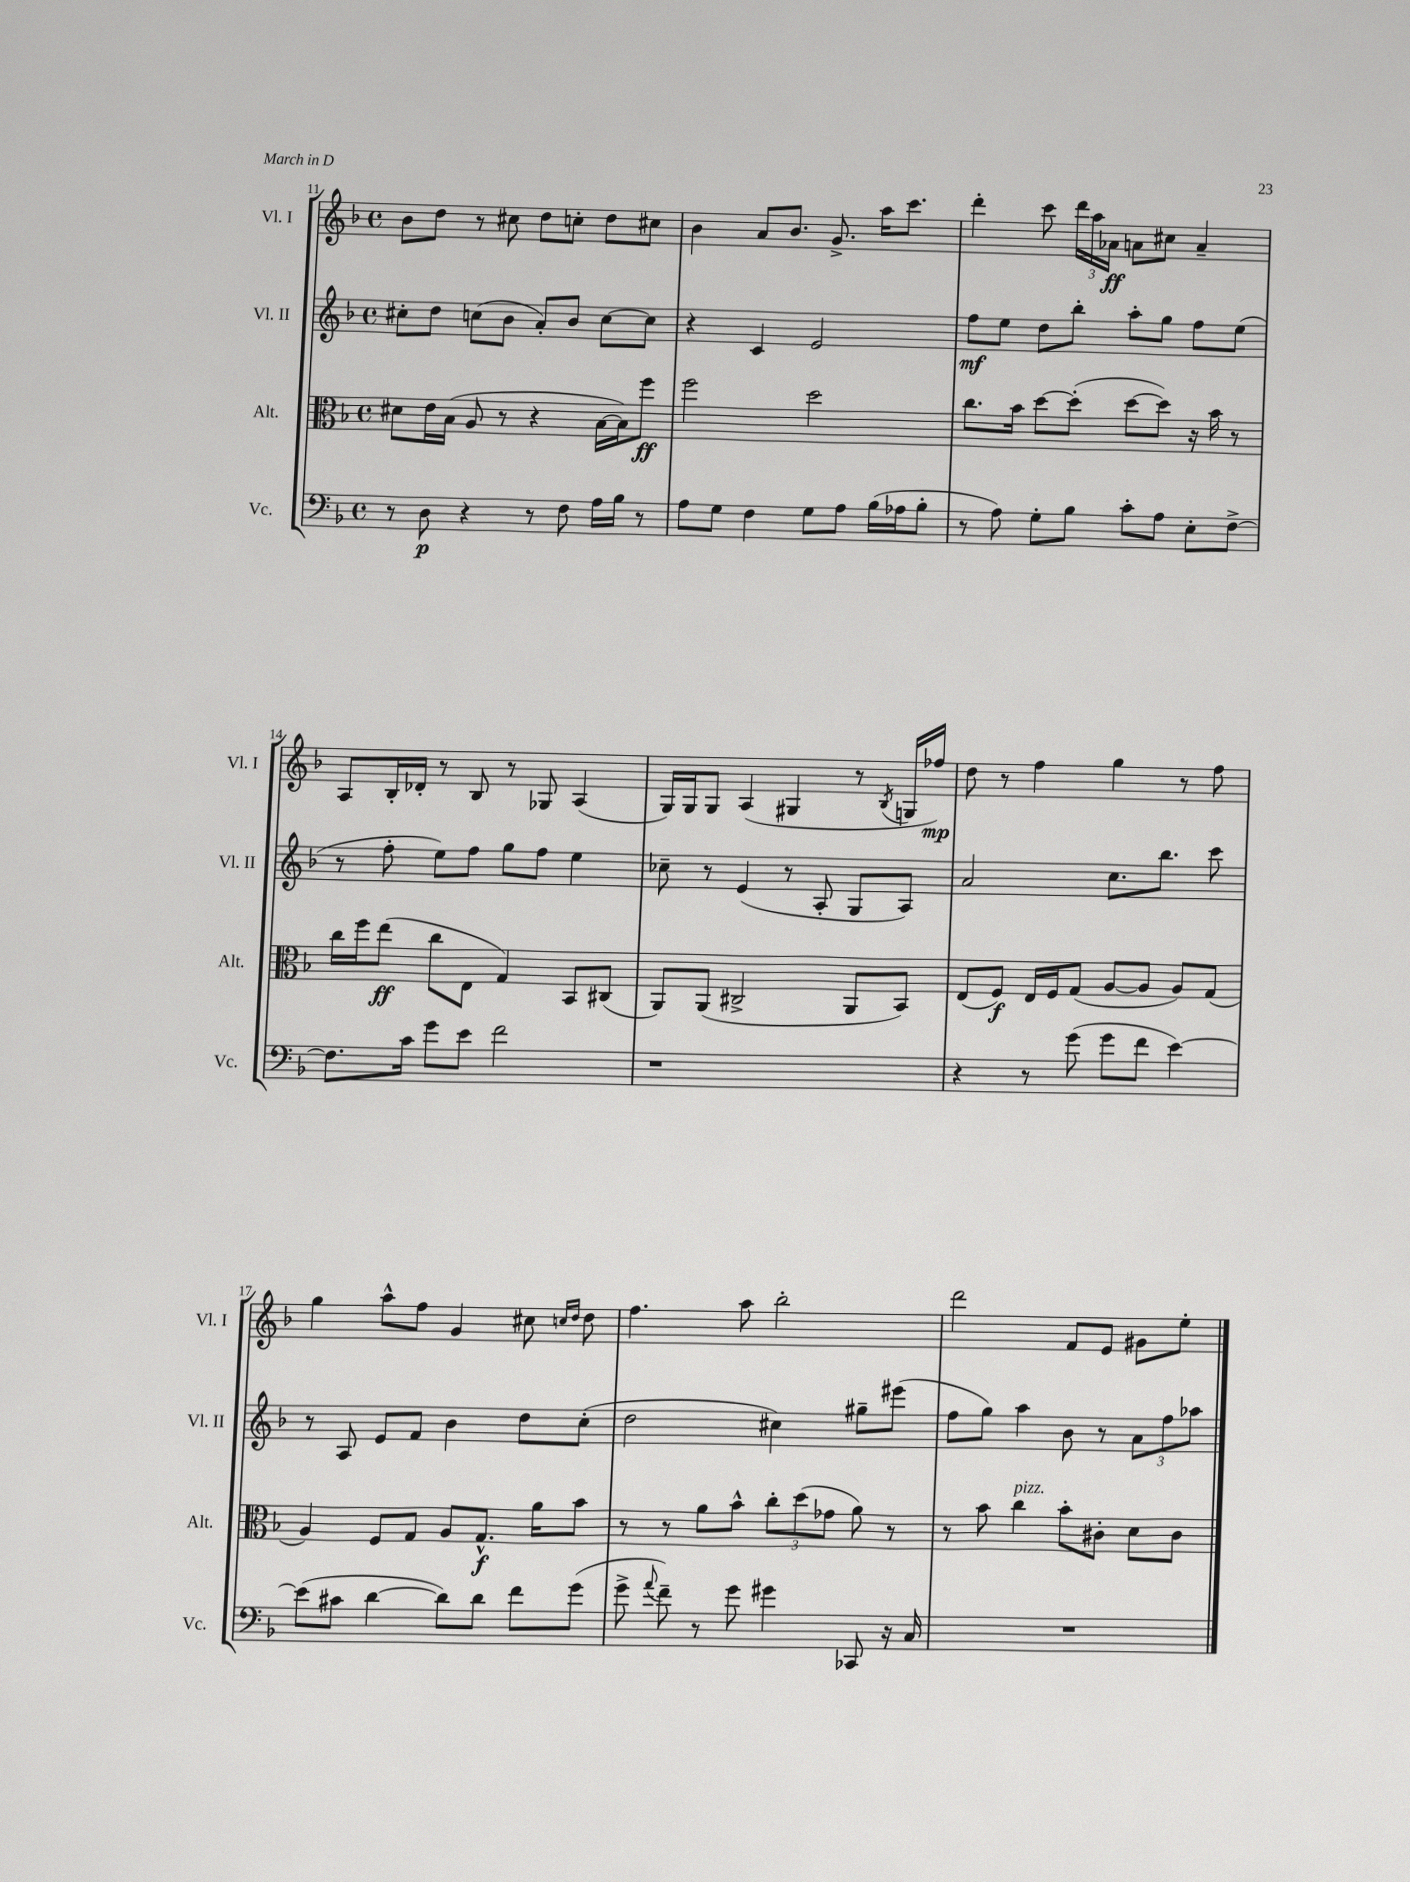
<<
\new StaffGroup <<
\new Staff = "s0" \with { instrumentName = "Vl. I" shortInstrumentName = "Vl. I" } {
    \clef treble \key f \major \defaultTimeSignature \time 4/4
    \autoBeamOff bes'8[ d''8] r8 cis''8 d''8[ c''8]-. d''8[ cis''8] |
    bes'4 a'8[ bes'8.] g'8.-> a''16[ c'''8.] |
    d'''4-. c'''8 \tuplet 3/2 { d'''16[ a''16 aes'16]\ff } a'8[ cis''8] a'4-- |
    a8[ bes16-. des'16]-. r8 bes8 r8 ges8 a4( |
    g16[) g16 g8] a4( gis4 r8 \acciaccatura { bes8 } g16[ fes''16]\mp) |
    d''8 r8 f''4 g''4 r8 f''8 |
    g''4 a''8[-^ f''8] g'4 cis''8 \grace { c''16[ d''16] } d''8 |
    f''4. a''8 bes''2-. |
    d'''2 f'8[ e'8] gis'8[ e''8]-. \bar "|." |
}
\new Staff = "s1" \with { instrumentName = "Vl. II" shortInstrumentName = "Vl. II" } {
    \clef treble \key f \major \defaultTimeSignature \time 4/4
    \autoBeamOff cis''8[-. d''8] c''8[( bes'8] a'8[-.) bes'8] c''8[~ c''8] |
    r4 c'4 e'2 |
    f''8[\mf e''8] d''8[ bes''8]-. a''8[-. g''8] f''8[ e''8]( |
    r8 f''8-. e''8[) f''8] g''8[ f''8] e''4 |
    ces''8-- r8 e'4( r8 a8-. g8[ a8]) |
    a'2 c''8.[ bes''8.] c'''8 |
    r8 a8 e'8[ f'8] bes'4 d''8[ c''8]-.( |
    d''2 cis''4) gis''8[-- eis'''8]( |
    f''8[ g''8]) a''4 bes'8 r8 \tuplet 3/2 { a'8[ f''8 aes''8] } \bar "|." |
}
\new Staff = "s2" \with { instrumentName = "Alt." shortInstrumentName = "Alt." } {
    \clef alto \key f \major \defaultTimeSignature \time 4/4
    \autoBeamOff dis'8[ e'16 bes16]( a8 r8 r4 bes16[~ bes16) f''8]\ff |
    f''2 d''2 |
    c''8.[ bes'16] d''8[~ d''8]-.( d''8[~ d''8]) r16 bes'16 r8 |
    c''16[ f''16 e''8]\ff( c''8[ e8] g4) bes,8[ cis8]( |
    a,8[) a,8]( cis2-> a,8[ bes,8]) |
    e8[( f8]\f) e16[ f16 g8]( a8[~ a8] a8[) g8]( |
    a4) f8[ g8] a8[ g8.]-^\f a'16[ bes'8] |
    r8 r8 a'8[ bes'8]-^ \tuplet 3/2 { c''8[-. d''8( ges'8] } a'8) r8 |
    r8 bes'8 c''4^\markup { \italic "pizz." } bes'8[-. cis'8]-. d'8[ cis'8] \bar "|." |
}
\new Staff = "s3" \with { instrumentName = "Vc." shortInstrumentName = "Vc." } {
    \clef bass \key f \major \defaultTimeSignature \time 4/4
    \autoBeamOff r8 d8\p r4 r8 f8 a16[ bes16] r8 |
    a8[ g8] f4 g8[ a8] bes16[( aes16 bes8]-. |
    r8 a8) g8[-. bes8] c'8[-. a8] e8[-. f8]~-> |
    f8.[ c'16] g'8[ e'8] f'2 |
    r1 |
    r4 r8 g'8( g'8[ f'8] e'4~) |
    e'8[( cis'8] d'4~ d'8[) d'8] f'8[ g'8]( |
    g'8-> \appoggiatura { a'8 } f'8--) r8 g'8 gis'4 ces,8 r16 c16 |
    R1 \bar "|." |
}
>>
>>
\layout { \context { \Score currentBarNumber = #11 } }
